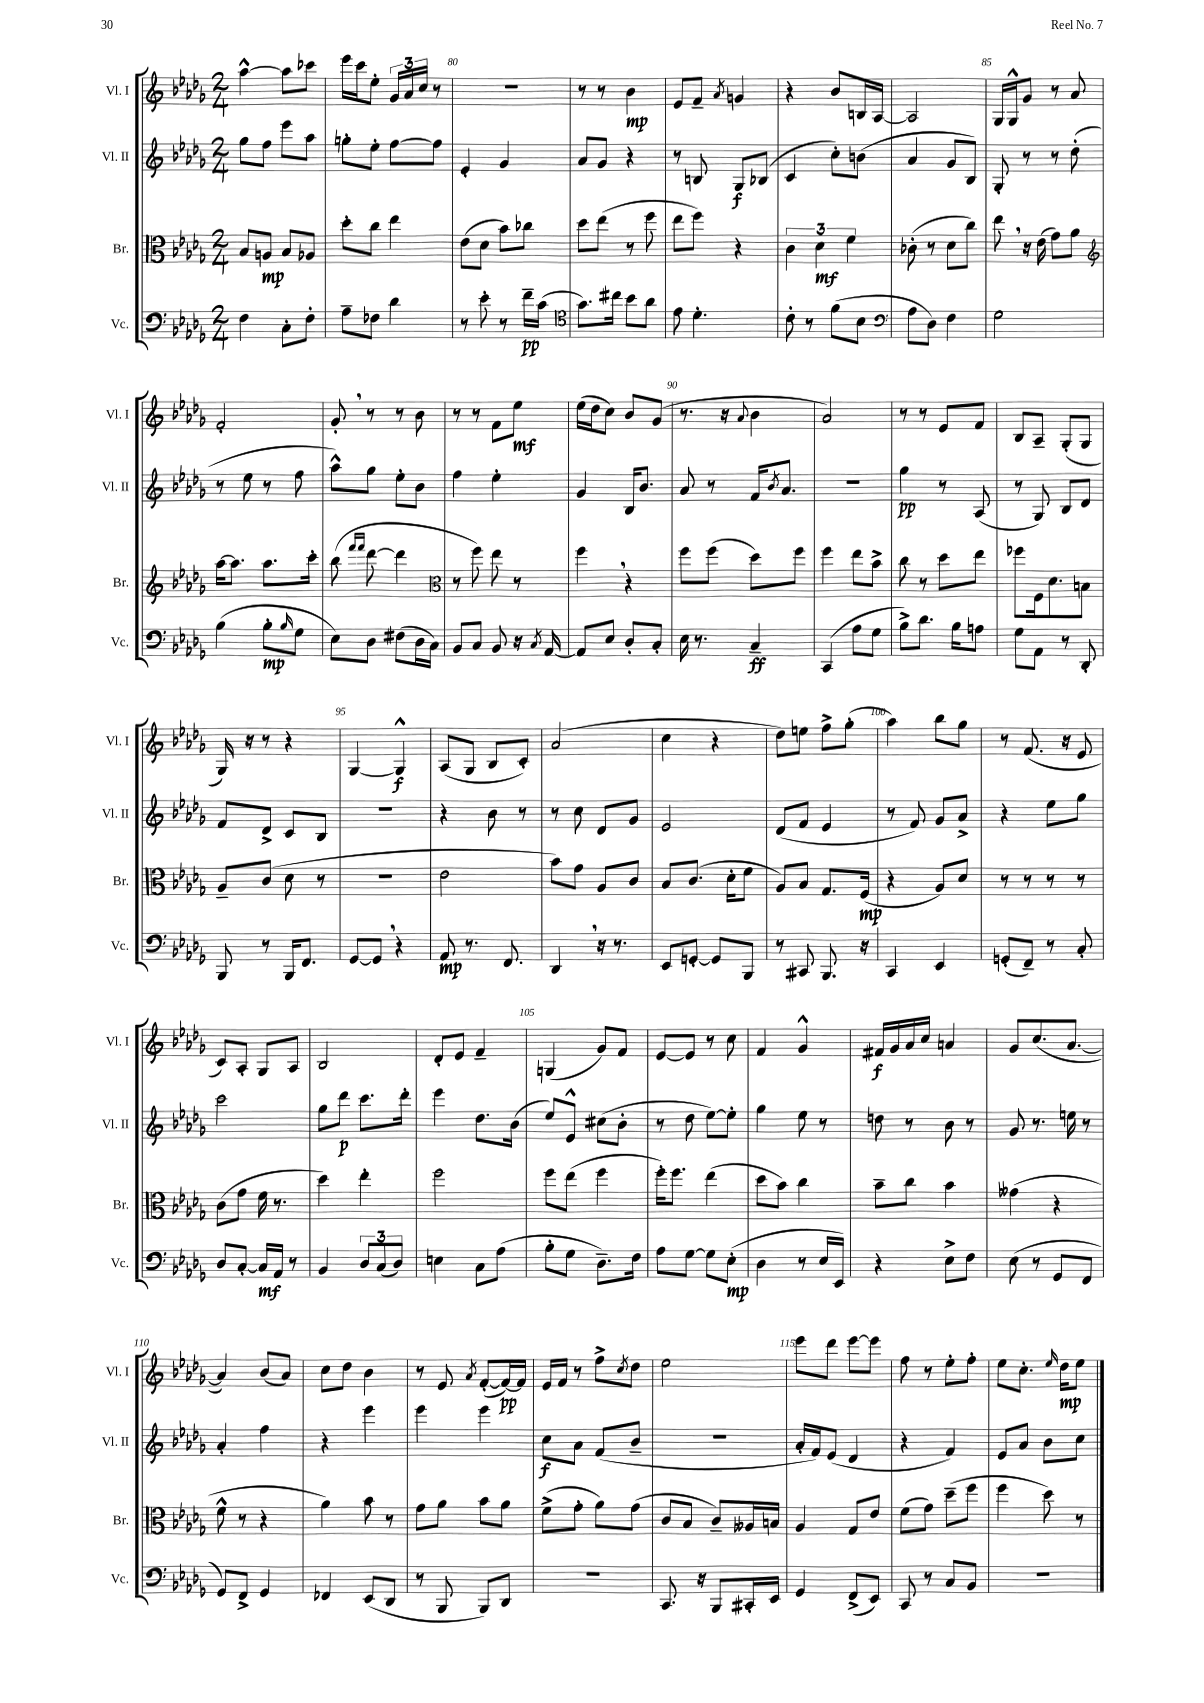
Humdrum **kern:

**kern	**dynam	**kern	**dynam	**kern	**dynam	**kern	**dynam
*part4	*part4	*part3	*part3	*part2	*part2	*part1	*part1
*staff4	*staff4	*staff3	*staff3	*staff2	*staff2	*staff1	*staff1
*I"Vc.	*	*I"Br.	*	*I"Vl. II	*	*I"Vl. I	*
*I'Vc.	*	*I'Br.	*	*I'Vl. II	*	*I'Vl. I	*
*clefF4	*	*clefC3	*	*clefG2	*	*clefG2	*
*k[b-e-a-d-g-]	*	*k[b-e-a-d-g-]	*	*k[b-e-a-d-g-]	*	*k[b-e-a-d-g-]	*
*M2/4	*	*M2/4	*	*M2/4	*	*M2/4	*
=78	=78	=78	=78	=78	=78	=78	=78
4F\	.	8B-/L	.	8gg-\L	.	[4aa-^^\	.
.	.	8An/J	mp	8ff\J	.	.	.
8C'\L	.	8B-/L	.	8eee-\L	.	8aa-\L]	.
8F'\J	.	8A-X/J	.	8aa-\J	.	8ccc-X\J	.
=79	=79	=79	=79	=79	=79	=79	=79
8A-~\L	.	8dd-'\L	.	8ggn'\L	.	16eee-\LL	.
.	.	.	.	.	.	16ccc\J	.
8F-X\J	.	8cc\J	.	8ee-'\J	.	8ee-'\J	.
4d-\	.	4ee-\	.	[8ff\L	.	24g-/LL	.
.	.	.	.	.	.	24a-/	.
.	.	.	.	.	.	24cc/JJ	.
.	.	.	.	8ff\J]	.	8r	.
=80	=80	=80	=80	=80	=80	=80	=80
8r	.	(8e-\L	.	4e-'/	.	2r	.
8e-'\	.	8d-\J	.	.	.	.	.
8r	.	8b-\L)	.	4g-/	.	.	.
16f~\LL	pp	8cc-X\J	.	.	.	.	.
(16c\JJ	.	.	.	.	.	.	.
=81	=81	=81	=81	=81	=81	=81	=81
*clefC4	*	*	*	*	*	*	*
8.g-\L)	.	8dd-\L	.	8a-/L	.	8r	.
.	.	(8ee-\J	.	8g-/J	.	8r	.
16cc#X\Jk	.	.	.	.	.	.	.
8b-\L	.	8r	.	4r	.	4b-\	mp
8a-\J	.	8ff\	.	.	.	.	.
=82	=82	=82	=82	=82	=82	=82	=82
8e-\	.	8ee-\L	.	8r	.	8e-/L	.
4.d-'\	.	8ff\J)	.	8Bn/	.	8f~/J	.
.	.	.	.	.	.	8qa-/	.
.	.	4r	.	8G-/L	f	4gn/	.
.	.	.	.	(8B-X/J	.	.	.
=83	=83	=83	=83	=83	=83	=83	=83
8c'\	.	6c\	.	4c/	.	4r	.
8r	.	.	.	.	.	.	.
.	.	6d-\	mf	.	.	.	.
(8f\L	.	.	.	8cc'\L)	.	8b-/L	.
.	.	6f\	.	.	.	.	.
8B-\J	.	.	.	(8bn\J	.	16Bn/L	.
.	.	.	.	.	.	[16A-/JJ	.
=84	=84	=84	=84	=84	=84	=84	=84
*clefF4	*	*	*	*	*	*	*
8A-\L	.	(8c-X'\	.	4a-/	.	2A-/]	.
8D-\J)	.	8r	.	.	.	.	.
4F\	.	8d-\L	.	8g-/L	.	.	.
.	.	8cc\J)	.	8B-/J)	.	.	.
=85	=85	=85	=85	=85	=85	=85	=85
2G-\	.	8ee-,\	.	8G-'/	.	16G-/LL	.
.	.	.	.	.	.	16G-^^/J	.
.	.	16r	.	8r	.	8g-/J	.
.	.	(16e-\	.	.	.	.	.
.	.	8g-\L)	.	8r	.	8r	.
.	.	8a-\J	.	(8dd-'\	.	8a-/	.
!!LO:LB:g=z
=86	=86	=86	=86	=86	=86	=86	=86
*	*	*clefG2	*	*	*	*	*
(4B-\	.	[16aa-\KL	.	8r	.	2f'/	.
.	.	8.aa-\J]	.	.	.	.	.
.	.	.	.	8ee-\	.	.	.
8B-'\L	mp	8.aa-\L	.	8r	.	.	.
16qqB-/	.	.	.	.	.	.	.
8G-\J	.	.	.	8ff\	.	.	.
.	.	16ccc'\Jk	.	.	.	.	.
=87	=87	=87	=87	=87	=87	=87	=87
8E-\L)	.	(8bb-\	.	8aa-^^\L)	.	8g-',/	.
.	.	16qqfff/LL	.	.	.	.	.
.	.	16qqfff/JJ	.	.	.	.	.
8D-\J	.	[8ddd-\	.	8gg-\J	.	8r	.
(8F#X\L	.	4ddd-\]	.	8ee-'\L	.	8r	.
16D-\L	.	.	.	8b-\J	.	8b-\	.
16C\JJ)	.	.	.	.	.	.	.
=88	=88	=88	=88	=88	=88	=88	=88
*	*	*clefC3	*	*	*	*	*
8BB-/L	.	8r	.	4ff\	.	8r	.
8C/J	.	8ff\)	.	.	.	8r	.
8BB-/	.	8ee-\	.	4ee-'\	.	8f\L	.
16r	.	8r	.	.	.	8ee-\J	mf
8qC/	.	.	.	.	.	.	.
[16AA-/	.	.	.	.	.	.	.
=89	=89	=89	=89	=89	=89	=89	=89
8AA-/L]	.	4ff,\	.	4g-/	.	(16ee-\LL	.
.	.	.	.	.	.	16dd-\J	.
8E-/J	.	.	.	.	.	8cc\J)	.
8D-'/L	.	4r	.	16B-/KL	.	8b-/L	.
.	.	.	.	8.b-/J	.	.	.
8C'/J	.	.	.	.	.	(8g-/J	.
=90	=90	=90	=90	=90	=90	=90	=90
16E-\	.	8ff\L	.	8a-/	.	8.r	.
8.r	.	.	.	.	.	.	.
.	.	(8ff\J	.	8r	.	.	.
.	.	.	.	.	.	16r	.
.	.	.	.	.	.	8qqa-/	.
4C~/	ff	8dd-\L)	.	16f/KL	.	4b-\	.
.	.	.	.	8qb-/	.	.	.
.	.	.	.	8.a-/J	.	.	.
.	.	8ff\J	.	.	.	.	.
=91	=91	=91	=91	=91	=91	=91	=91
(4CC/	.	4ff\	.	2r	.	2a-/)	.
8A-\L	.	8ee-\L	.	.	.	.	.
8G-\J	.	8b-^\J	.	.	.	.	.
=92	=92	=92	=92	=92	=92	=92	=92
8B-^\L)	.	8cc\	.	4gg-\	pp	8r	.
8.d-\J	.	8r	.	.	.	8r	.
.	.	8dd-\L	.	8r	.	8e-/L	.
16B-\KL	.	.	.	.	.	.	.
8An\J	.	8ee-\J	.	(8A-/	.	8f/J	.
=93	=93	=93	=93	=93	=93	=93	=93
8G-\L	.	8ff-X\L	.	8r	.	8B-/L	.
8AA-\J	.	16F\k	.	8G-/)	.	8A-~/J	.
.	.	8.d-\	.	.	.	.	.
8r	.	.	.	8B-/L	.	(8G-'/L	.
8DD-'/	.	8Bn\J	.	8d-/J	.	8G-/J	.
!!LO:LB:g=z
=94	=94	=94	=94	=94	=94	=94	=94
8BBB-/	.	8A-~/L	.	8f/L	.	16G-/)	.
.	.	.	.	.	.	16r	.
8r	.	(8c/J	.	8d-^/J	.	8r	.
16BBB-/KL	.	8d-\	.	8c/L	.	4r	.
8.FF/J	.	.	.	.	.	.	.
.	.	8r	.	8B-/J	.	.	.
=95	=95	=95	=95	=95	=95	=95	=95
[8GG-/L	.	2r	.	2r	.	[4G-/	.
8GG-,/J]	.	.	.	.	.	.	.
4r	.	.	.	.	.	4G-^^/]	f
=96	=96	=96	=96	=96	=96	=96	=96
8AA-/	mp	2e-\	.	4r	.	(8A-/L	.
8.r	.	.	.	.	.	8G-/J	.
.	.	.	.	8b-\	.	8B-/L	.
8.FF/	.	.	.	.	.	.	.
.	.	.	.	8r	.	8c'/J)	.
=97	=97	=97	=97	=97	=97	=97	=97
4DD-,/	.	8b-\L)	.	8r	.	(2a-/	.
.	.	8g-\J	.	8cc\	.	.	.
16r	.	8A-/L	.	8d-/L	.	.	.
8.r	.	.	.	.	.	.	.
.	.	8c/J	.	8g-/J	.	.	.
=98	=98	=98	=98	=98	=98	=98	=98
8EE-/L	.	8B-/L	.	2e-/	.	4cc\	.
[8GGn'/J	.	(8.c/J	.	.	.	.	.
8GG/L]	.	.	.	.	.	4r	.
.	.	16d-'\KL	.	.	.	.	.
8BBB-/J	.	8f\J	.	.	.	.	.
=99	=99	=99	=99	=99	=99	=99	=99
8r	.	8A-/L)	.	(8d-/L	.	8dd-\L)	.
8CC#X/	.	8B-/J	.	8f/J	.	8een\J	.
8.BBB-/	.	8.G-/L	.	4e-/	.	8ff^\L	.
.	.	.	.	.	.	(8gg-'\J	.
16r	.	(16F/Jk	mp	.	.	.	.
=100	=100	=100	=100	=100	=100	=100	=100
4CC/	.	4r	.	8r	.	4aa-\)	.
.	.	.	.	8f/)	.	.	.
4EE-/	.	8A-/L)	.	8g-/L	.	8bb-\L	.
.	.	8d-/J	.	8a-^/J	.	8gg-\J	.
=101	=101	=101	=101	=101	=101	=101	=101
(8GGn'/L	.	8r	.	4r	.	8r	.
8FF~/J)	.	8r	.	.	.	(8.f/	.
8r	.	8r	.	8ee-\L	.	.	.
.	.	.	.	.	.	16r	.
8C'/	.	8r	.	8gg-\J	.	8e-/	.
!!LO:LB:g=z
=102	=102	=102	=102	=102	=102	=102	=102
8D-/L	.	(8c\L	.	2ccc\	.	8c/L)	.
[8C'/J	.	8g-\J	.	.	.	8A-'/J	.
16C/LL]	mf	16f\	.	.	.	8G-/L	.
16AA-/JJ	.	8.r	.	.	.	.	.
8r	.	.	.	.	.	8A-/J	.
=103	=103	=103	=103	=103	=103	=103	=103
4BB-/	.	4dd-\)	.	8gg-\L	.	2B-/	.
.	.	.	.	8ddd-\J	p	.	.
12D-/L	.	4ee-'\	.	8.ccc\L	.	.	.
(12C/	.	.	.	.	.	.	.
12D-/J)	.	.	.	.	.	.	.
.	.	.	.	16ddd-'\Jk	.	.	.
=104	=104	=104	=104	=104	=104	=104	=104
4En\	.	2ff\	.	4eee-\	.	8d-'/L	.
.	.	.	.	.	.	8e-/J	.
8C\L	.	.	.	8.dd-\L	.	4f~/	.
(8A-\J	.	.	.	.	.	.	.
.	.	.	.	(16b-\Jk	.	.	.
=105	=105	=105	=105	=105	=105	=105	=105
8B-'\L	.	8ff\L	.	8ee-/L)	.	(4Gn/	.
8G-\J	.	(8ee-\J	.	8e-^^/J	.	.	.
8.D-~\L)	.	4ff\	.	(8cc#X\L	.	8g-/L)	.
.	.	.	.	8b-'\J	.	8f/J	.
16F\Jk	.	.	.	.	.	.	.
=106	=106	=106	=106	=106	=106	=106	=106
8A-\L	.	16ff'\KL)	.	8r	.	[8e-/L	.
.	.	8.ff\J	.	.	.	.	.
[8G-\J	.	.	.	8dd-\	.	8e-/J]	.
8G-\L]	.	(4ee-\	.	[8ee-\L)	.	8r	.
(8E-'\J	mp	.	.	8ee-'\J]	.	8cc\	.
=107	=107	=107	=107	=107	=107	=107	=107
4D-\	.	8dd-\L	.	4gg-\	.	4f/	.
.	.	8b-\J)	.	.	.	.	.
8r	.	4cc\	.	8ee-\	.	4g-^^/	.
16E-/LL	.	.	.	8r	.	.	.
16EE-/JJ)	.	.	.	.	.	.	.
=108	=108	=108	=108	=108	=108	=108	=108
4r	.	8b-~\L	.	8ddn\	.	16f#X/LL	f
.	.	.	.	.	.	16g-/	.
.	.	8cc\J	.	8r	.	16a-/	.
.	.	.	.	.	.	16cc/JJ	.
8E-^\L	.	4b-\	.	8b-\	.	4an/	.
8F\J	.	.	.	8r	.	.	.
=109	=109	=109	=109	=109	=109	=109	=109
(8E-\	.	(4g--X\	.	8g-/	.	8g-/L	.
8r	.	.	.	8.r	.	(8.cc/	.
8GG-/L	.	4r	.	.	.	.	.
.	.	.	.	16een\	.	[8.a-/J	.
8FF/J	.	.	.	8r	.	.	.
!!LO:LB:g=z
=110	=110	=110	=110	=110	=110	=110	=110
8GG-/L)	.	8f^^\	.	4a-'/	.	4a-/])	.
8FF^/J	.	8r	.	.	.	.	.
4GG-/	.	4r	.	4ff\	.	(8b-/L	.
.	.	.	.	.	.	8a-/J)	.
=111	=111	=111	=111	=111	=111	=111	=111
4FF-X/	.	4a-\)	.	4r	.	8cc\L	.
.	.	.	.	.	.	8dd-\J	.
(8EE-/L	.	8b-\	.	4eee-\	.	4b-\	.
8DD-/J	.	8r	.	.	.	.	.
=112	=112	=112	=112	=112	=112	=112	=112
8r	.	8g-\L	.	4eee-\	.	8r	.
8BBB-/	.	8a-\J	.	.	.	8e-/	.
.	.	.	.	.	.	8qa-/	.
8BBB-/L)	.	8b-\L	.	4eee-\	.	([8f'/L	.
8DD-/J	.	8a-\J	.	.	.	16f/L_)	pp
.	.	.	.	.	.	16f/JJ]	.
=113	=113	=113	=113	=113	=113	=113	=113
2r	.	(8f^\L	.	8cc\L	f	16e-/LL	.
.	.	.	.	.	.	16f/JJ	.
.	.	8g-'\J	.	8a-\J	.	8r	.
.	.	8a-\L)	.	(8f/L	.	8ff^\L	.
.	.	.	.	.	.	8qcc/	.
.	.	(8g-\J	.	8b-~/J	.	8dd-\J	.
=114	=114	=114	=114	=114	=114	=114	=114
8.CC/	.	8c/L	.	2r	.	2ee-\	.
.	.	8B-/J	.	.	.	.	.
16r	.	.	.	.	.	.	.
8BBB-/L	.	8c~/L)	.	.	.	.	.
16CC#X'/L	.	16A--X/L	.	.	.	.	.
16EE-/JJ	.	16Bn/JJ	.	.	.	.	.
=115	=115	=115	=115	=115	=115	=115	=115
4GG-/	.	4A-/	.	16a-'/LL	.	8eee-\L	.
.	.	.	.	16f/J)	.	.	.
.	.	.	.	(8e-/J	.	8ddd-\J	.
(8FF^/L	.	8G-/L	.	4d-/	.	[8eee-\L	.
8EE-/J)	.	8e-/J	.	.	.	8eee-\J]	.
=116	=116	=116	=116	=116	=116	=116	=116
8CC/	.	(8f\L	.	4r	.	8ff\	.
8r	.	8g-\J)	.	.	.	8r	.
8C/L	.	(8dd-~\L	.	4f/)	.	8ee-'\L	.
8BB-/J	.	8ff\J	.	.	.	8ff'\J	.
=117	=117	=117	=117	=117	=117	=117	=117
2r	.	4ff\	.	8e-/L	.	8ee-\L	.
.	.	.	.	8a-/J	.	8.cc'\J	.
.	.	8dd-\)	.	8b-\L	.	.	.
.	.	.	.	.	.	16qqee-/	.
.	.	.	.	.	.	16dd-\KL	mp
.	.	8r	.	8cc\J	.	8ee-\J	.
==	==	==	==	==	==	==	==
*-	*-	*-	*-	*-	*-	*-	*-
